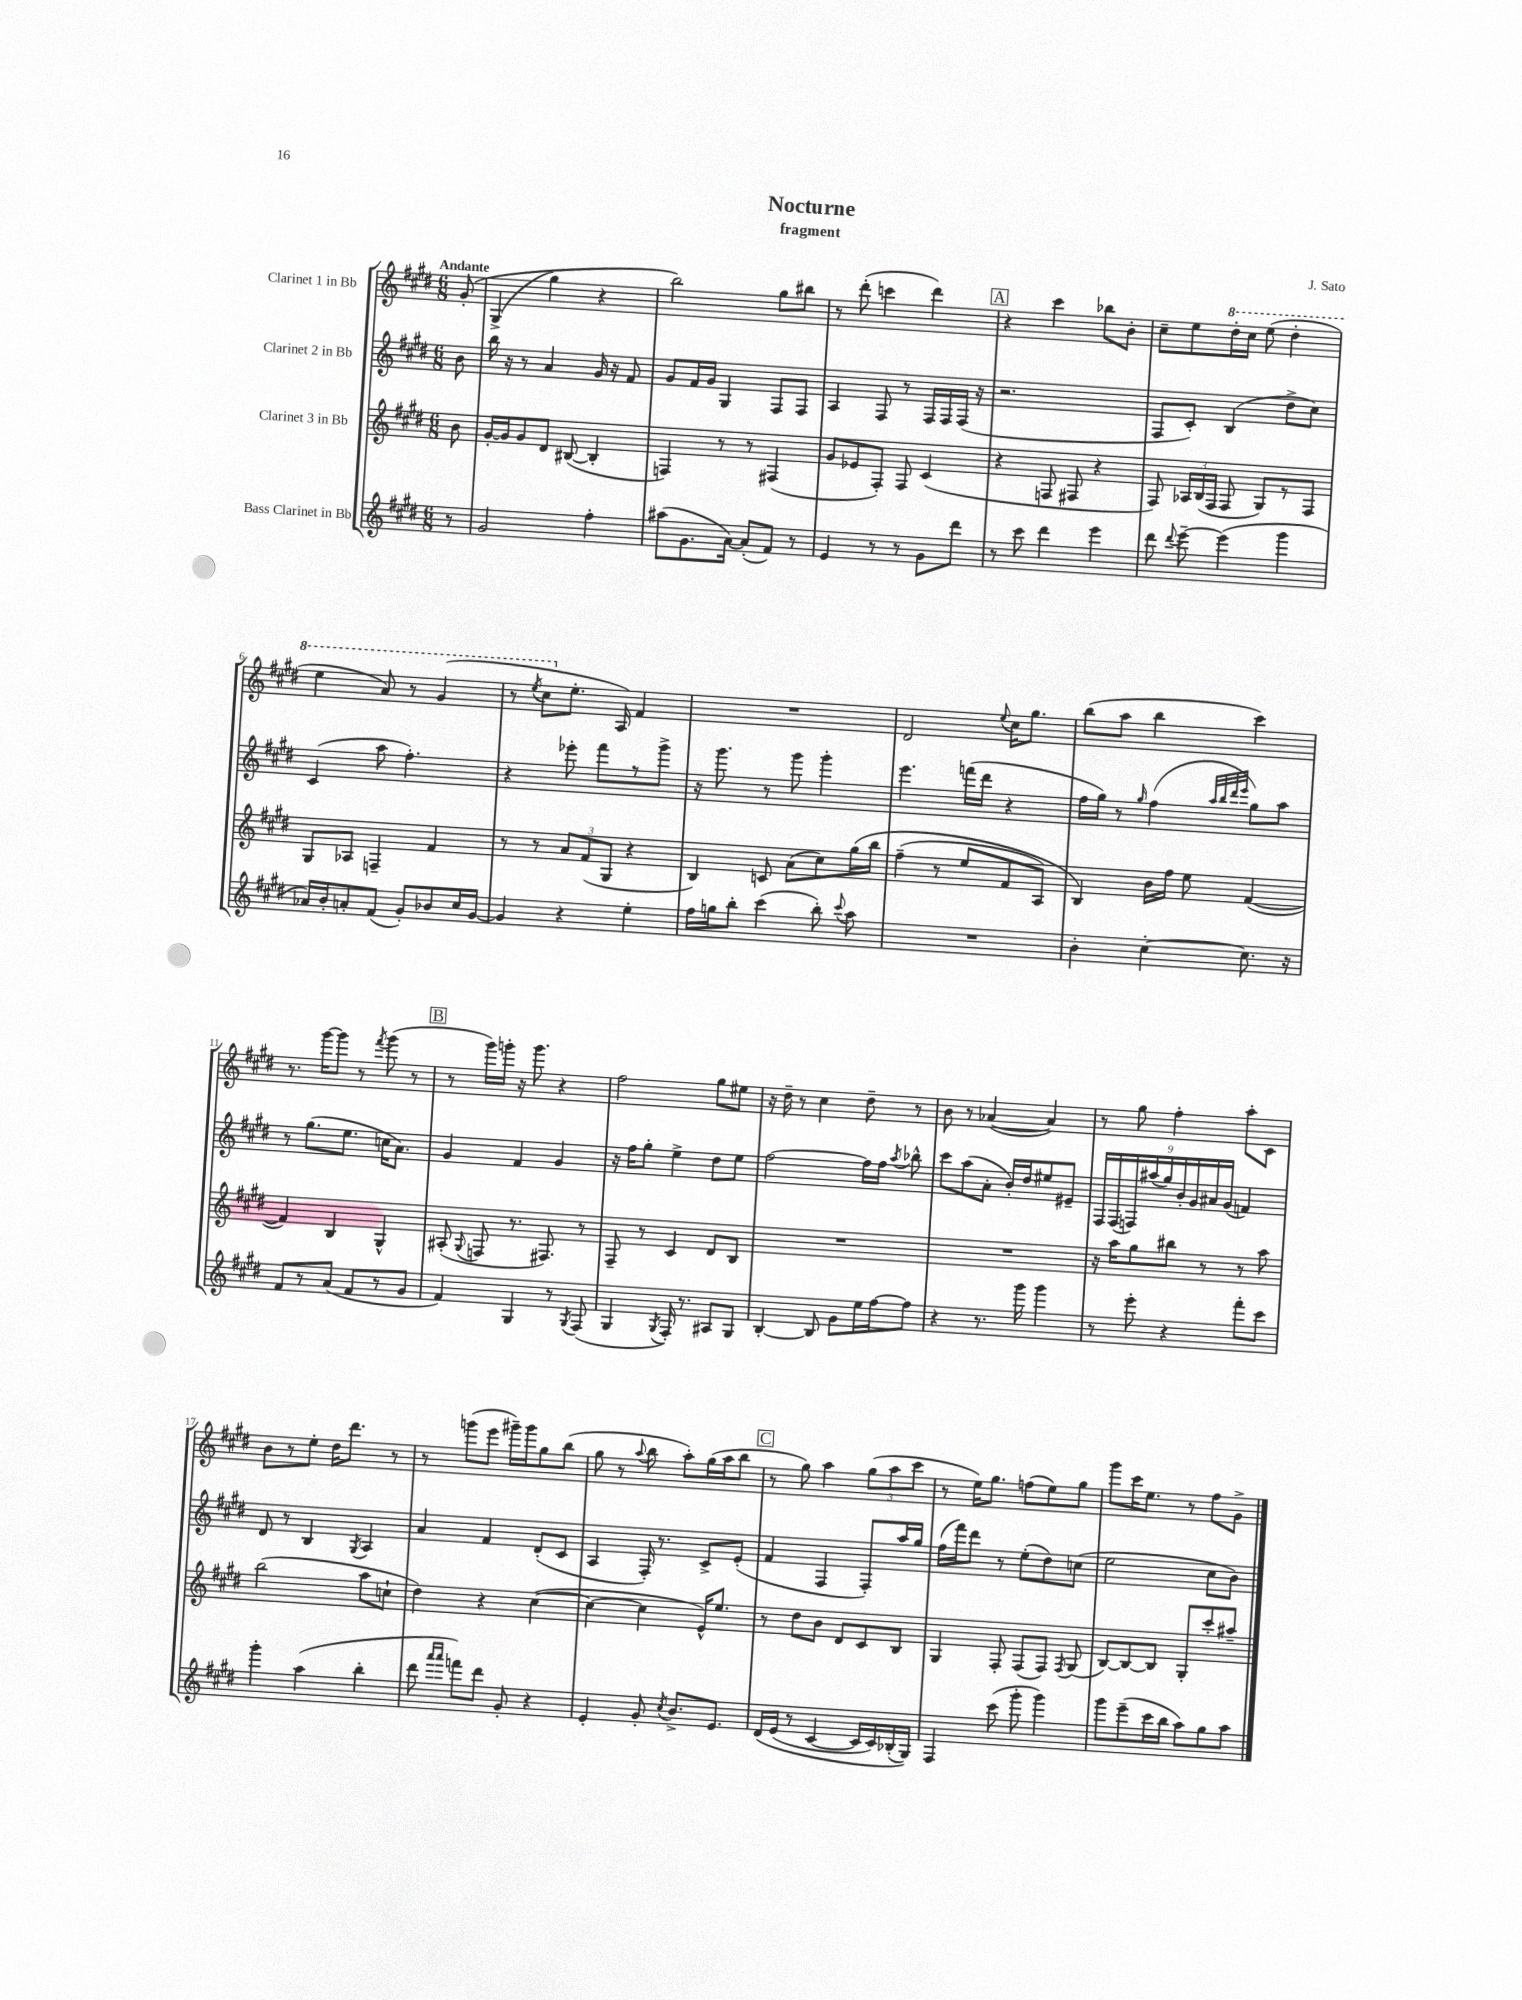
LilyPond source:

\header { title = "Nocturne" composer = "J. Sato" subtitle = "fragment" }
<<
\new StaffGroup <<
\new Staff = "s0" \with { instrumentName = "Clarinet 1 in Bb" } {
    \clef treble \key e \major \numericTimeSignature \time 6/8 \partial 8 \tempo "Andante"
    \autoBeamOff gis'8-.\( |
    gis4->( gis''4) r4 |
    b''2\) gis''8[ bis''8] |
    r8 dis'''8-.( c'''4 dis'''4) |
    \mark \markup { \box "A" } r4 cis'''4 bes''8[ b'8]-. |
    cis''8[-- e''8 \ottava #1 dis'''16-. cis'''16] e'''8( dis'''4-. |
    e'''4 a''8) r8 gis''4( |
    r8 \acciaccatura { e'''8 } cis'''8[ \ottava #0 e''8.]-. a16) fis'4 |
    R2. |
    dis'2 \appoggiatura { e''8 } cis''16[ gis''8.] |
    b''8[( a''8] b''4 cis'''4) |
    r8. gis'''16[~ gis'''8] r8 \acciaccatura { fis'''8 } gis'''8( r8 |
    \mark \markup { \box "B" } r8 gis'''16[) g'''16]-. r16 g'''8. r4 |
    fis''2 gis''8[ eis''8] |
    r16 dis''16-- r8 cis''4 dis''8-- r8 |
    b'8 r8 aes'4~( aes'4) |
    r8 gis''8 fis''4-. a''8[-. cis'8] |
    b'8[ r8 e''8]-. dis''16[ dis'''8.] r8 |
    r8 g'''8[( e'''8] gis'''16[--) gis'''16 gis''8 b''8]( |
    gis''8 r8 \appoggiatura { a''8 } b''8 a''8[-.) gis''16( a''16 b''8] |
    \mark \markup { \box "C" } r8 gis''8) a''4 \tuplet 3/2 { gis''8[( a''8 cis'''8] } |
    r8 e''16[) gis''8.] f''8[( e''8) gis''8] |
    gis'''8[ cis'''16 e''8.] r8 fis''8[ gis'8]-> \bar "|." |
}
\new Staff = "s1" \with { instrumentName = "Clarinet 2 in Bb" } {
    \clef treble \key e \major \numericTimeSignature \time 6/8 \partial 8
    \autoBeamOff b'8 |
    b''16 r16 r8 a'4 gis'16 r16 fis'8 |
    gis'8[ fis'16 gis'16] gis4 fis8[ fis8] |
    a4 fis8 r8 fis16[ fis16 fis16]( r16 |
    \mark \markup { \box "A" } r2. |
    fis8[ cis'8]-.) b4( dis''8[-> cis''8]) |
    cis'4( a''8 fis''4.-.) |
    r4 ees'''8-. fis'''8[ r8 gis'''8]-> |
    r16 gis'''8. r8 gis'''8 gis'''4-. |
    e'''4. f'''16[( dis'''16] r4 |
    fis''16[ gis''16]) r8 \grace { gis''16 } fis''4( \grace { a''32[ b''32 dis'''32 e'''32] } gis''8[) a''8] |
    r8 gis''8.[( e''8.] c''16[ a'8.]) |
    \mark \markup { \box "B" } gis'4 fis'4 gis'4 |
    r16 fis''16[ gis''8]-. e''4-> dis''8[ e''8] |
    fis''2~ fis''16[ fis''16] \acciaccatura { a''8 } bes''8-^ |
    cis'''8[ a''8( a'8]-. b'16[-.) dis''16 eis''8 eis'8]-- |
    \tuplet 9/8 { fis16[ fis16( f16) ais''16( gis''16) b'16-. gis'16 ais'16 gis'16]( } f'4) |
    dis'8 r8 b4 \acciaccatura { gis8 } a4 |
    a'4 fis'4 dis'8[-.( cis'8] |
    a4 fis16-.) r8. cis'8[-> e'8]-.( |
    \mark \markup { \box "C" } fis'4 fis4 fis8[-.) a''16 gis''16] |
    fis''16[( fis'''16) dis'''8] r8 e''8[-.( dis''8) c''8]( |
    e''2 cis''8[ b'8]) \bar "|." |
}
\new Staff = "s2" \with { instrumentName = "Clarinet 3 in Bb" } {
    \clef treble \key e \major \numericTimeSignature \time 6/8 \partial 8
    \autoBeamOff b'8 |
    gis'16[~-. gis'16 gis'8 dis'8] bis8~( bis4-. |
    f4) r8 r8 fis4( |
    gis'8[ ees'8 fis8]-.) fis8 cis'4( |
    \mark \markup { \box "A" } r4 f8 fis8 r4 |
    fis8) \tuplet 3/2 { aes16[ b16( fis16] } fis8 gis8[) r8 fis8] |
    gis8[ aes8] f4-- fis'4 |
    r8 r8 \tuplet 3/2 { a'8[ fis'8( gis8] } r4 |
    b4) c'8 a'8[( cis''8) gis''16\( b''16] |
    fis''4--( r8 e''8[ fis'8 a8]) |
    b4\) b'16[ fis''16] e''8 fis'4~( |
    fis'4) b4 gis4-^ |
    \mark \markup { \box "B" } ais8-.( \appoggiatura { gis8 } f8 r8. fis8.) r8 |
    fis8-- r8 cis'4 dis'8[ b8] |
    R2. |
    R2. |
    r16 a''16[ gis''8 bis''8] r8 r8 a''8 |
    b''2( a''8[ c''8]-! |
    dis''4) r4 cis''4~( |
    cis''4~ cis''4 e'16[-^) e''8.] |
    \mark \markup { \box "C" } r8 dis''8[ b'8] dis'8[ cis'8 b8] |
    gis4 fis8-. fis8[( fis8]) \acciaccatura { fis8 } gis8( |
    b8[~) b8~ b8] gis8[-. cis'''8-. ais''8]-- \bar "|." |
}
\new Staff = "s3" \with { instrumentName = "Bass Clarinet in Bb" } {
    \clef treble \key e \major \numericTimeSignature \time 6/8 \partial 8
    \autoBeamOff r8 |
    gis'2 fis''4-. |
    ais''8[( gis'8. a'16]~) a'8[-.( fis'8]) r8 |
    e'4 r8 r8 gis'8[ dis'''8] |
    \mark \markup { \box "A" } r8 cis'''8 dis'''4 e'''4 |
    dis'''8 \appoggiatura { dis'''8 } e'''8~-- e'''4( gis'''4 |
    aes'16[) b'16-. a'8-. fis'8]( gis'8[-.) bes'8 cis''16 gis'16]~ |
    gis'4 r4 e''4-. |
    fis''16[ g''16 b''8]-. cis'''4( b''8-.) \appoggiatura { cis'''8 } a''8 |
    R2. |
    b'4-. cis''4~-. cis''8. r16 |
    fis'8[ r8 a'8]( fis'8[ r8 gis'8] |
    \mark \markup { \box "B" } fis'4) gis4 r8 \acciaccatura { gis8 } fis8( |
    gis4 \acciaccatura { gis8 } fis16-.) r8. ais8[ gis8] |
    b4~-. b8 gis'8[ e''16 fis''16~ fis''8] |
    r4 r8. gis'''16 gis'''4 |
    r8 e'''8-. r4 fis'''8[-. cis'''8] |
    gis'''4-. a''4( b''4-. |
    dis'''8 \grace { a'''16[ a'''16] } f'''8[) dis'''8] gis'8-. r4 |
    e'4-. gis'8-. \acciaccatura { cis''8 } b'8.[-> e'8.] |
    \mark \markup { \box "C" } dis'16[\( e'16]( r8 cis'4~ cis'16[ cis'16) bes16-.( gis16])\) |
    fis4 cis'''8( gis'''8-. gis'''4) |
    gis'''8[ e'''8--( cis'''16 b''16] a''8[) gis''8 a''8] \bar "|." |
}
>>
>>
